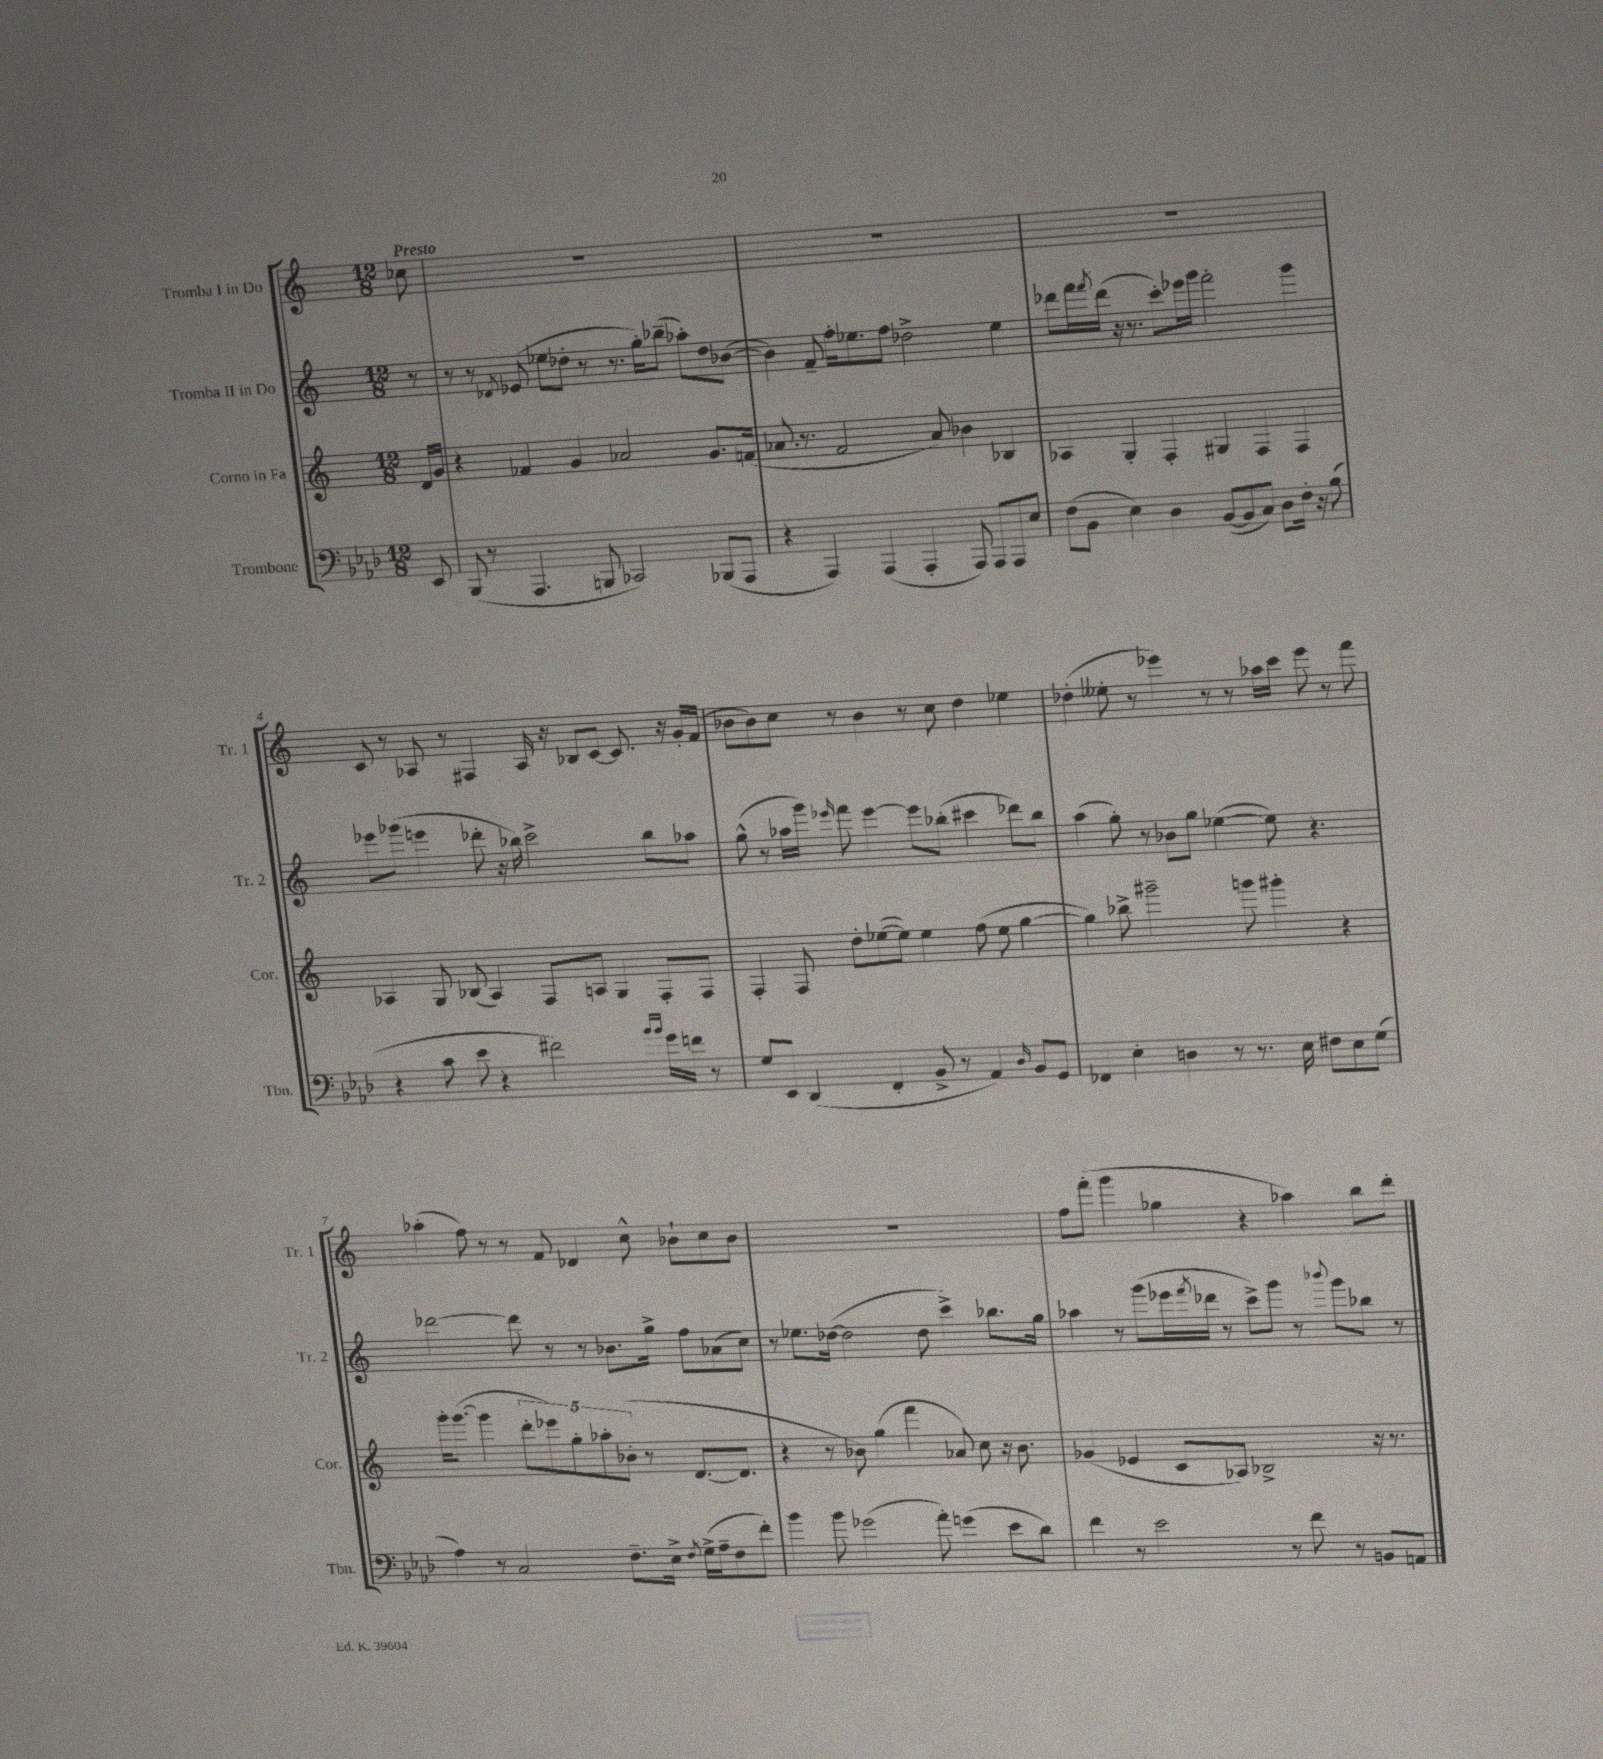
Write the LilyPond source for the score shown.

<<
\new StaffGroup <<
\new Staff = "s0" \with { instrumentName = "Tromba I in Do" shortInstrumentName = "Tr. 1" } {
    \clef treble \key c \major \numericTimeSignature \time 12/8 \partial 8 \tempo "Presto"
    ces''8 |
    R1. |
    R1. |
    R1. |
    c'8 r8 aes8 r8 fis4 aes16 r16 bes8 c'8~ c'8. r16 g'16-. f'16( |
    bes'8 bes'8) c''8 r8 bes'4 r8 c''8 d''4 ees''4 |
    des''4-.( eeses''8-. r8 ees'''4) r8 r8 aes''16 c'''16 ees'''8 r8 f'''8 |
    aes''4-.( f''8) r8 r8 f'8 des'4 c''8-^ bes'8-! c''8 bes'8 |
    R1. |
    f''8 f'''8-.( g'''4 ges''4 r4 aes''4) b''8 d'''8-. \bar "|." |
}
\new Staff = "s1" \with { instrumentName = "Tromba II in Do" shortInstrumentName = "Tr. 2" } {
    \clef treble \key c \major \numericTimeSignature \time 12/8 \partial 8
    r8 |
    r8 r8 \acciaccatura { des'8 } ees'8( ees''8 des''8-. r8 r8. g''16-.) bes''8--( aes''8-.) des''8 bes'8~( |
    bes'4) f'8-- f''16-. ees''8. f''8 des''2-> ees''4 |
    des'''8 f'''16 \acciaccatura { f'''8 } des'''16( r16 r8. c'''8-.) ees'''16 g'''16 f'''2-. g'''4 |
    ees'''8 ges'''8( e'''4 des'''8-. r16 bes''16) c'''2-> bes''8 aes''8 |
    g''8-^( r8 aes''16 g'''16) \grace { ees'''16 } f'''8 ees'''4~ ees'''8 bes''8-.( cis'''4 des'''8) bes''8 |
    a''4( g''8-.) r8 bes'8 g''8 ees''4~( ees''8) r4. |
    des'''2~ des'''8 r8 r8 bes'8. g''16-> f''8 aes'8( c''8) |
    r8 ees''8. des''16~( des''2 des''8 c'''4->) bes''8. g''16 |
    aes''4 r8 g'''8( ees'''16 \acciaccatura { f'''8 } des'''16 r8 c'''8->) g'''8 r8 \appoggiatura { bes'''8 } g'''8 bes''8 r8 \bar "|." |
}
\new Staff = "s2" \with { instrumentName = "Corno in Fa" shortInstrumentName = "Cor." } {
    \clef treble \key c \major \numericTimeSignature \time 12/8 \partial 8
    d'16 g'16 |
    r4 fes'4 g'4 aes'2 g'8. f'16( |
    aes'8. r8. f'2 aes'8) bes'4 bes4 |
    aes4 g4-. f4-. gis4 f4 f4 |
    aes4 g8 bes8( aes4) f8 a8 g4 f8-. f8 |
    f4-. f8 d''8-. ees''8~( ees''8) ees''4 f''8( ees''8 g''4~ |
    g''4) bes''8-> gis'''2-- g'''8 gis'''4-. r4 |
    g'''16-. g'''8.~( g'''4 \tuplet 5/4 { d'''8-. ees'''8) g''8-. aes''8-. bes'8-.( } r8 d'8.~ d'8. |
    r4 r8 bes'8) g''4( f'''4 aes'8) c''8 r16 bes'8. |
    ges'4( ees'4 c'8 aes8) bes2-> r16 r8. \bar "|." |
}
\new Staff = "s3" \with { instrumentName = "Trombone" shortInstrumentName = "Tbn." } {
    \clef bass \key aes \major \numericTimeSignature \time 12/8 \partial 8
    ees,8 |
    bes,,8( r8 aes,,4. b,,8 ces,2) bes,,8( aes,,8 |
    r4 aes,,4) aes,,4( aes,,4-. aes,,8) aes,,8 aes,,8 ees8 |
    f8( bes,8 ees4) des4 bes,8~( bes,8 c8) des8 f16-. r16 bes8( |
    r4 c'8 ees'8 r4 fis'2) \grace { bes'16 bes'16 } g'16 f'16 r8 |
    g8 ees,8 des,4( f,4-. bes,8-> r8 aes,4) \grace { des16 } bes,8 g,8 |
    fes,4 ees4-. d4 r8 r8. ees16 fis8 ees8 g8( |
    aes4) r8 c2 f8.-- ees16-> \acciaccatura { f8 } g16->( aes16-- f8 f'8-.) |
    bes'4 bes'8 ges'2( aes'8-.) g'4( ees'8 des'8) |
    f'4 r8 ees'2 r8 f'8 r8 b,8 a,8 \bar "|." |
}
>>
>>
